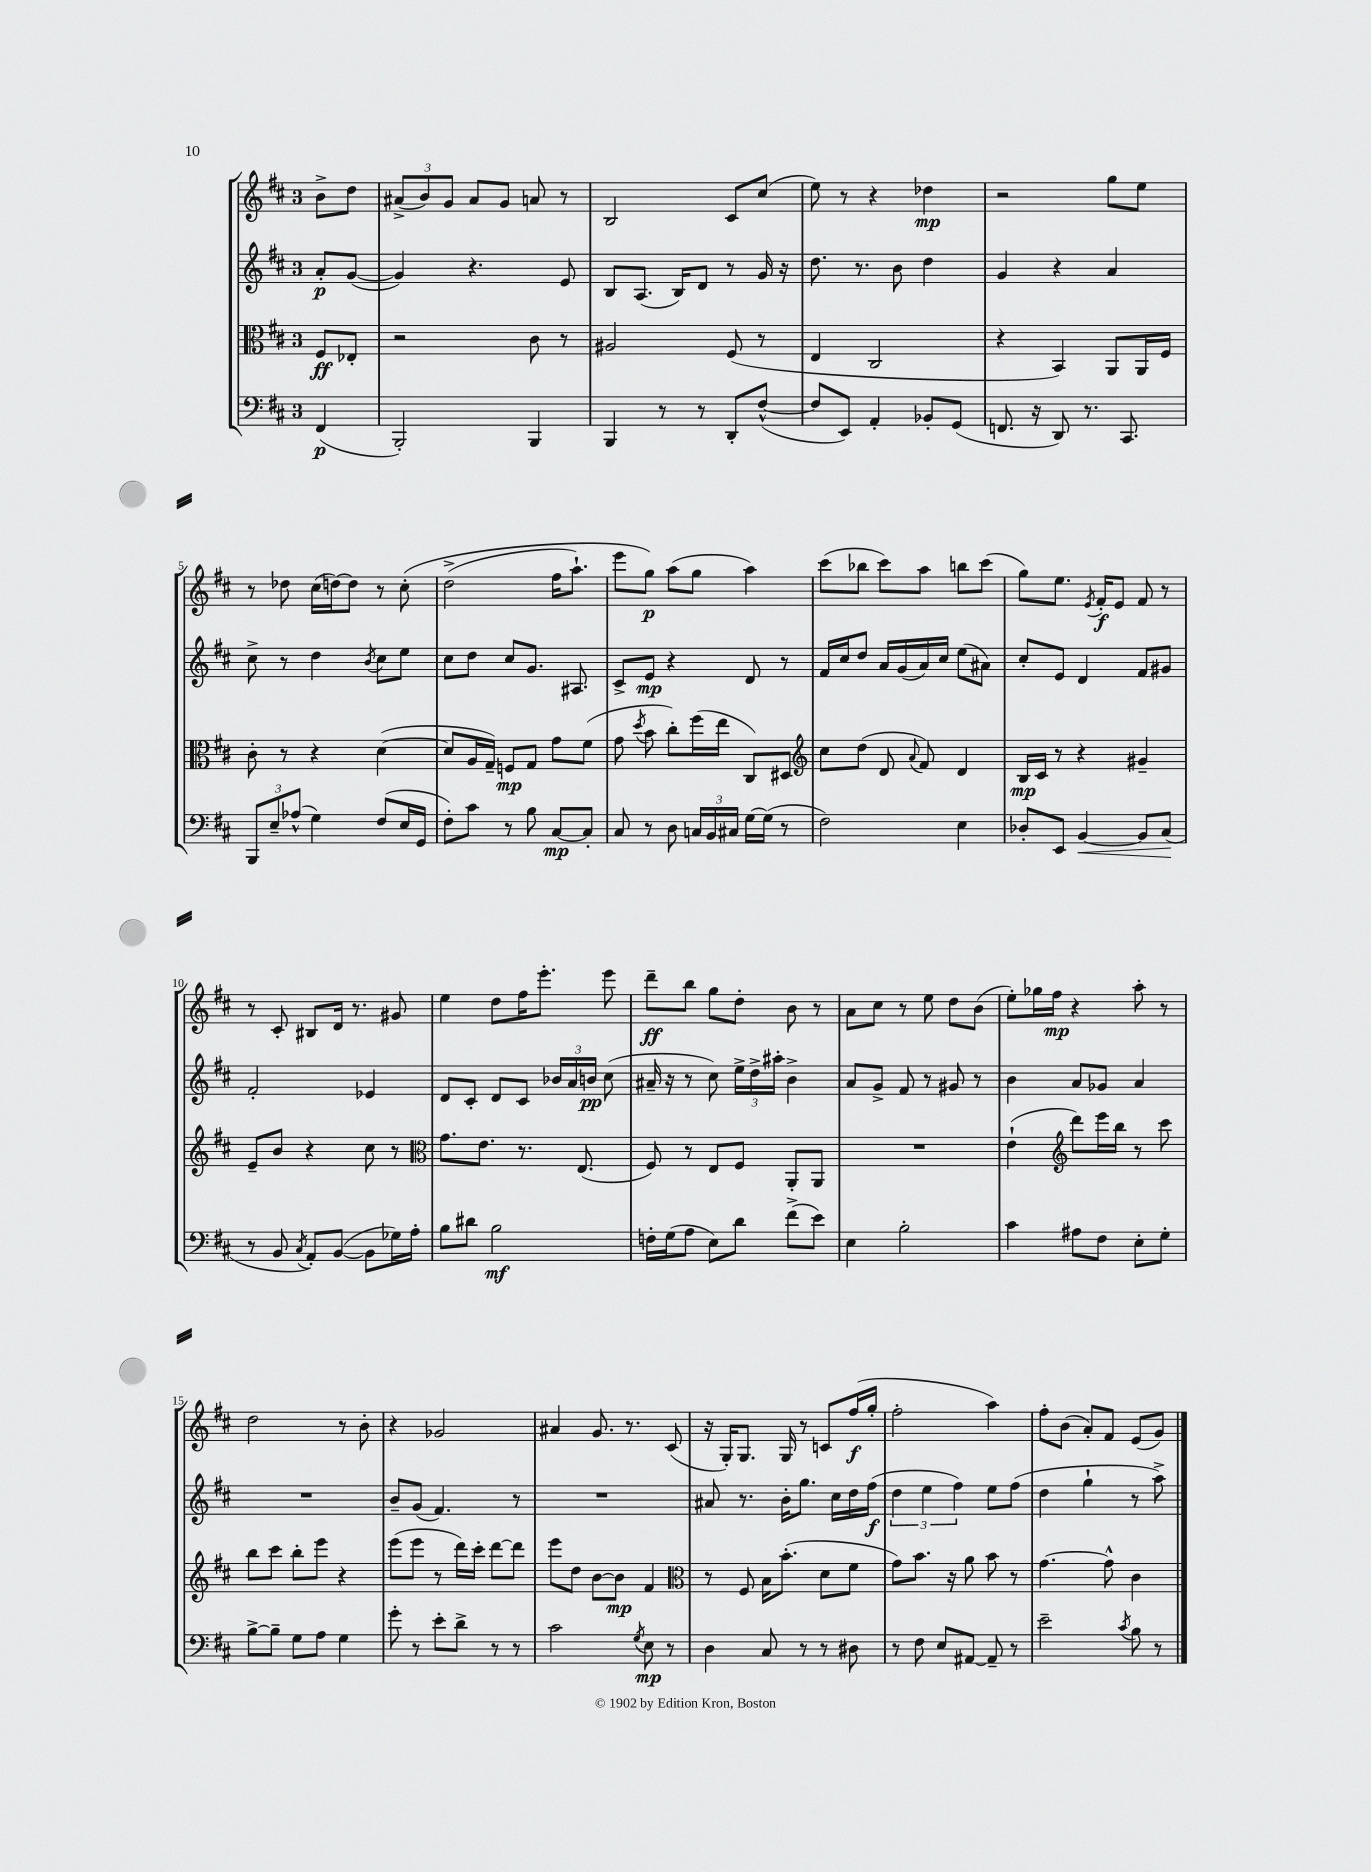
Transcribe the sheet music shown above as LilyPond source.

<<
\new StaffGroup <<
\new Staff = "s0" {
    \clef treble \key d \major \once \override Staff.TimeSignature.style = #'single-digit \time 3/4 \partial 4
    \autoBeamOff b'8[-> d''8] |
    \tuplet 3/2 { ais'8[->( b'8) g'8] } ais'8[ g'8] a'8 r8 |
    b2 cis'8[ cis''8]( |
    e''8) r8 r4 des''4\mp |
    r2 g''8[ e''8] |
    r8 des''8 cis''16[( d''16~) d''8] r8 cis''8-.\( |
    d''2->( fis''16[ a''8.]-!) |
    e'''8[ g''8]\p\) a''8[( g''8] a''4) |
    cis'''8[( bes''8] cis'''8[) a''8] b''8[ cis'''8]( |
    g''8[) e''8.] \acciaccatura { e'8 } fis'16[-.\f e'8] fis'8 r8 |
    r8 cis'8-. bis8[ d'16] r8. gis'8 |
    e''4 d''8[ fis''16 e'''8.]-. e'''8 |
    d'''8[--\ff b''8] g''8[ d''8]-. b'8 r8 |
    a'8[ cis''8] r8 e''8 d''8[ b'8]( |
    e''8[-.) ges''16 fis''16]\mp r4 a''8-. r8 |
    d''2 r8 b'8-. |
    r4 ges'2 |
    ais'4 g'8. r8. cis'8( |
    r16 g16[-.) g8.] g16 r8 c'8[ fis''16\f( g''16]-. |
    fis''2-. a''4) |
    fis''8[-. b'8]( a'8[-.) fis'8] e'8[( g'8]) \bar "|." |
}
\new Staff = "s1" {
    \clef treble \key d \major \once \override Staff.TimeSignature.style = #'single-digit \time 3/4 \partial 4
    \autoBeamOff a'8[-.\p g'8]~( |
    g'4) r4. e'8 |
    b8[ a8.]( b16[) d'8] r8 g'16 r16 |
    d''8. r8. b'8 d''4 |
    g'4 r4 a'4 |
    cis''8-> r8 d''4 \acciaccatura { b'8 } cis''8[ e''8] |
    cis''8[ d''8] cis''8[ g'8.] ais8. |
    cis'8[-> e'8]\mp r4 d'8 r8 |
    fis'16[ cis''16 d''8] a'16[ g'16( a'16) cis''16] e''8[( ais'8]) |
    cis''8[-. e'8] d'4 fis'8[ gis'8] |
    fis'2-. ees'4 |
    d'8[ cis'8]-. d'8[ cis'8] \tuplet 3/2 { bes'16[ a'16 b'16]\pp } cis''8( |
    ais'16-- r16 r8 cis''8) \tuplet 3/2 { e''16[-> d''16-> ais''16]-. } b'4-> |
    a'8[ g'8]-> fis'8 r8 gis'8 r8 |
    b'4 a'8[ ges'8] a'4 |
    R2. |
    b'8[-- g'8]( fis'4.) r8 |
    R2. |
    ais'8 r8. b'16[-. g''8.] cis''16[ d''16 fis''16]\f( |
    \tuplet 3/2 { d''4 e''4 fis''4) } e''8[ fis''8]( |
    d''4 g''4-! r8 a''8->) \bar "|." |
}
\new Staff = "s2" {
    \clef alto \key d \major \once \override Staff.TimeSignature.style = #'single-digit \time 3/4 \partial 4
    \autoBeamOff fis8[\ff ees8]-. |
    r2 cis'8 r8 |
    ais2 fis8( r8 |
    e4 cis2 |
    r4 b,4) a,8[ a,16 fis16] |
    cis'8-. r8 r4 d'4~( |
    d'8[ a16 g16]--) f8[\mp g8] g'8[ fis'8]( |
    g'8 \acciaccatura { d''8 } b'8 cis''8[-.) fis''16( e''16] cis8[) dis8] |
    \clef treble cis''8[ d''8]( d'8 \appoggiatura { a'8 } fis'8) d'4 |
    b16[\mp cis'16] r8 r4 gis'4-- |
    e'8[-- b'8] r4 cis''8 r8 |
    \clef alto g'8.[ e'8.] r8. e8.( |
    fis8) r8 e8[ fis8] a,8[-. a,8] |
    R2. |
    e'4-!( \clef treble d'''8[) e'''16 b''16] r8 cis'''8 |
    b''8[ cis'''8] b''8[-. e'''8] r4 |
    e'''8[( e'''8] r8 d'''16[) cis'''16]-. d'''8[~ d'''8] |
    e'''8[ d''8] b'8[~ b'8]\mp fis'4 |
    \clef alto r8 fis8 b16[ b'8.]-.( d'8[ fis'8] |
    g'8[) b'8.] r16 a'8 b'8 r8 |
    g'4.~ g'8-^ cis'4 \bar "|." |
}
\new Staff = "s3" {
    \clef bass \key d \major \once \override Staff.TimeSignature.style = #'single-digit \time 3/4 \partial 4
    \autoBeamOff fis,4\p( |
    b,,2-.) b,,4 |
    b,,4 r8 r8 d,8[-. fis8]~-^( |
    fis8[ e,8]) a,4-. bes,8[-. g,8]( |
    f,8. r16 d,8) r8. cis,8. |
    \tuplet 3/2 { b,,8[ e8-- aes8]-^( } g4) fis8[( e16 g,16] |
    fis8[-.) cis'8] r8 b8 cis8[~\mp cis8]-. |
    cis8 r8 d8 \tuplet 3/2 { c16[ b,16 cis16] } g16[~ g16]( r8 |
    fis2) e4 |
    des8[-. e,8] b,4~\< b,8[ cis8]\!( |
    r8 b,8 \acciaccatura { cis8 } a,8[-.) b,8]~( b,8[ ges16) a16]-. |
    b8[ dis'8] b2\mf |
    f16[-. g16( a8] e8[) d'8] fis'8[->( e'8]) |
    e4 b2-. |
    cis'4 ais8[ fis8] e8[-. g8]-. |
    b8[~-> b8]-- g8[ a8] g4 |
    g'8-. r8 e'8[-. d'8]-> r8 r8 |
    cis'2 \acciaccatura { g8 } e8\mp r8 |
    d4 cis8 r8 r8 dis8 |
    r8 fis8 e8[ ais,8]~ ais,8-- r8 |
    e'2-- \acciaccatura { cis'8 } b8 r8 \bar "|." |
}
>>
>>
